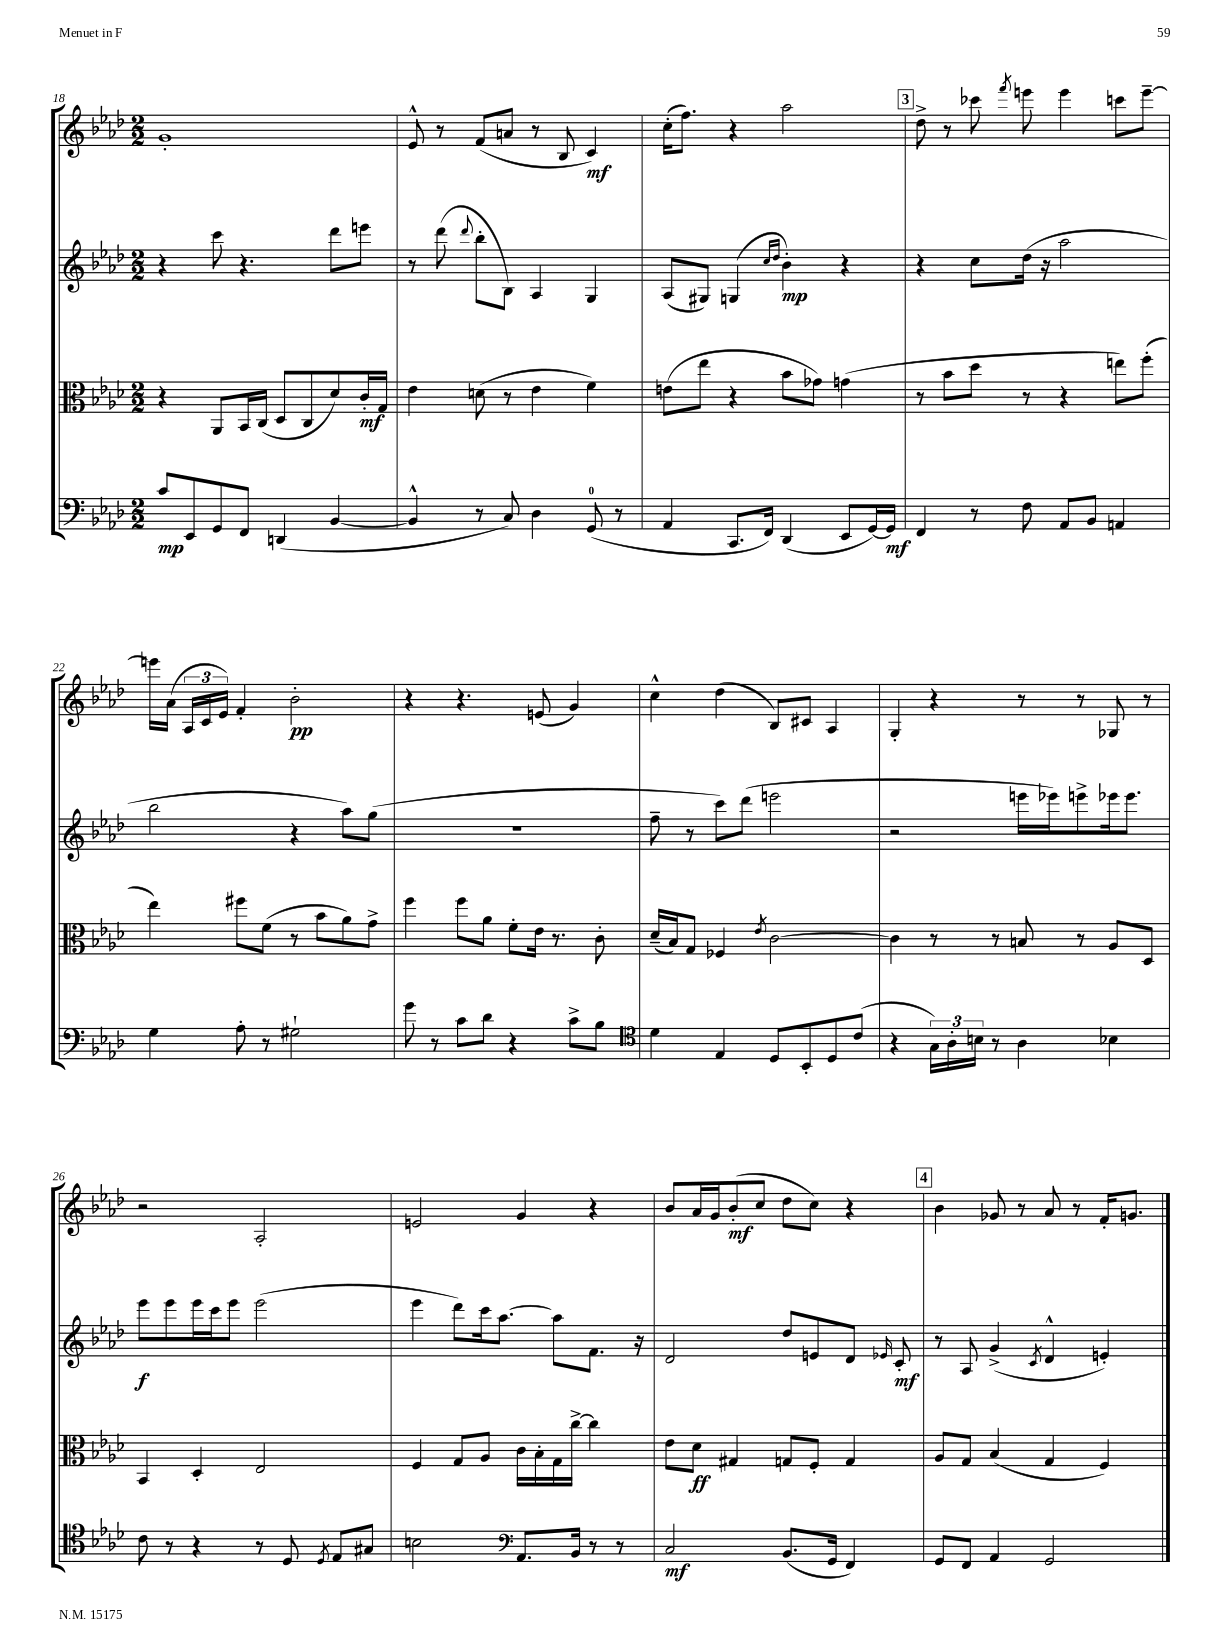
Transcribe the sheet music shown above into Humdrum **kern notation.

**kern	**kern	**kern	**kern
*staff4	*staff3	*staff2	*staff1
*clefF4	*clefC3	*clefG2	*clefG2
*k[b-e-a-d-]	*k[b-e-a-d-]	*k[b-e-a-d-]	*k[b-e-a-d-]
*M2/2	*M2/2	*M2/2	*M2/2
8c/L	4r	4r	1g'
8EE-/	.	.	.
8GG/	8AA-/L	8ccc\	.
8FF/J	16BB-/L	4.r	.
.	(16C/JJ	.	.
(4DD/	8D-/L	.	.
.	8C/	.	.
[4BB-/	8d-/)	8ddd-\L	.
.	16c'/L	8eee\J	.
.	16G/JJ	.	.
=	=	=	=
4BB-^^/]	4e-\	8r	8e-^^/
.	.	(8ddd-\	8r
.	.	8qqddd-/	.
8r	(8d\	8bb-'\L	(8f/L
8C/)	8r	8B-\J)	8a/J
4D-\	4e-\	4A-/	8r
.	.	.	8B-/
(8GG/	4f\)	4G/	4c/)
8r	.	.	.
=	=	=	=
4AA-/	(8e\L	(8A-/L	(16cc'\LK
.	.	.	8.ff\J)
.	8ee-\J	8G#/J)	.
8.CC/L	4r	(4G/	4r
16FF/Jk)	.	.	.
.	.	16qqcc/LL	.
.	.	16qqdd-/JJ	.
(4DD-/	8b-\L	4b-'\)	2aa-\
.	8g-\J)	.	.
8EE-/L	(4g\	4r	.
[16GG/L)	.	.	.
16GG/]JJ	.	.	.
=	=	=	=
4FF/	8r	4r	8dd-^\
.	8b-\L	.	8r
8r	8dd-\J	8cc\L	8ccc-\
.	.	.	8qfff/
8F\	8r	(16dd-\Jk	8eee\
.	.	16r	.
8AA-/L	4r	2aa-\	4eee\
8BB-/J	.	.	.
4AA/	8ee\L)	.	8ccc\L
.	(8ff'\J	.	[8eee~\J
=	=	=	=
4G\	4ee-\)	2bb-\	16eee\]LL
.	.	.	(16a-\JJ
.	.	.	24A-/LL
.	.	.	24c/
.	.	.	24e-/JJ)
8A-'\	8ff#\L	.	4f'/
8r	(8f\J	.	.
2G#`\	8r	4r	2b-'\
.	8b-\L	.	.
.	8a-\)	8aa-\L)	.
.	8g^\J	(8gg\J	.
=	=	=	=
8g\	4ff\	1r	4r
8r	.	.	.
8c\L	8ff\L	.	4.r
8d-\J	8a-\J	.	.
4r	8f'\L	.	.
.	16e-\Jk	.	(8e/
.	8.r	.	.
8c^\L	.	.	4g/)
8B-\J	8c'\	.	.
=	=	=	=
*clefC4	*	*	*
4d-\	(16d-~/LL	8ff~\	4cc^^\
.	16B-/J)	.	.
.	8G/J	8r	.
4E-/	4F-/	8ccc\L)	(4dd-\
.	.	(8ddd-\J	.
.	8qe-/	.	.
8D-/L	[2c\	2eee\	8B-/L)
8BB-'/	.	.	8c#/J
8D-/	.	.	4A-/
(8c/J	.	.	.
=	=	=	=
4r	4c\]	2r	4G'/
24G\LL)	8r	.	4r
24A-'\	.	.	.
24B\JJ	.	.	.
8r	8r	.	.
4A-\	8B/	16eee\LL	8r
.	.	16eee-\J)	.
.	8r	8eee^\	8r
4B-\	8A-/L	16eee-\k	8G-/
.	.	8.eee-\J	.
.	8D-/J	.	8r
=	=	=	=
8c\	4BB-/	8eee-\L	2r
8r	.	8eee-\	.
4r	4D-'/	16eee-\L	.
.	.	16ccc\J	.
.	.	8eee-\J	.
8r	2E-/	(2eee-\	2A-'/
8D-/	.	.	.
8qD-/	.	.	.
8E-/L	.	.	.
8G#/J	.	.	.
=	=	=	=
2B\	4F/	4eee-\	2e/
.	8G/L	8ddd-\L)	.
.	8A-/J	16ccc\k	.
.	.	[8.aa-\J	.
*clefF4	*	*	*
8.AA-/L	16c\LL	.	4g/
.	16B-'\	.	.
.	16G\	8aa-\]L	.
16BB-/Jk	[16cc^\JJ	.	.
8r	4cc\]	8.f\J	4r
8r	.	.	.
.	.	16r	.
=	=	=	=
2C/	8e-\L	2d-/	8b-/L
.	8d-\J	.	16a-/L
.	.	.	16g/J
.	4G#/	.	(8b-'/
.	.	.	8cc/J
(8.BB-/L	8G/L	8dd-/L	8dd-\L
.	8F'/J	8e/	8cc\J)
16GG/Jk	.	.	.
4FF/)	4G/	8d-/J	4r
.	.	16qqe-/	.
.	.	8c'/	.
=	=	=	=
8GG/L	8A-/L	8r	4b-\
8FF/J	8G/J	8A-/	.
4AA-/	(4B-/	(4g^/	8g-/
.	.	.	8r
.	.	8qc/	.
2GG/	4G/	4d-^^/	8a-/
.	.	.	8r
.	4F/)	4e'/)	16f'/LK
.	.	.	8.g/J
==	==	==	==
*-	*-	*-	*-
